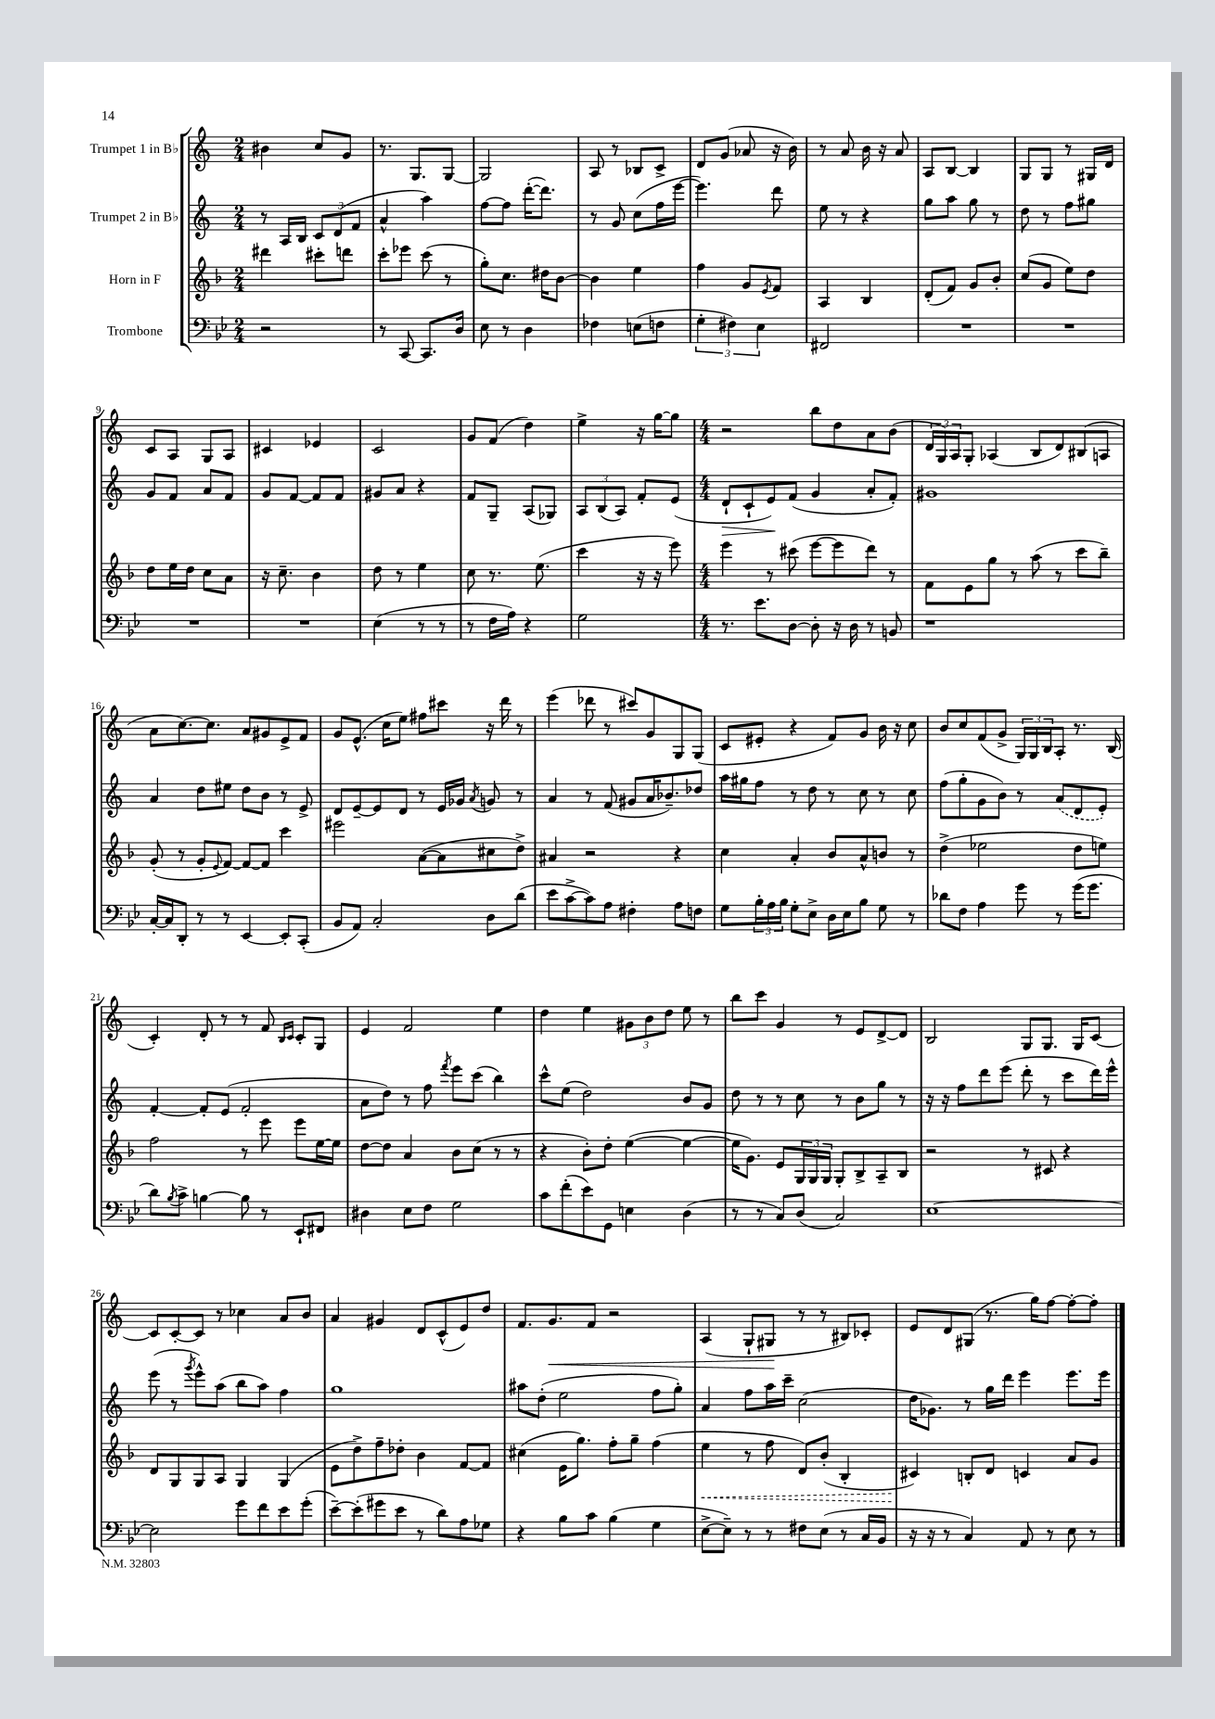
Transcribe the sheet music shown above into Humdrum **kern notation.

**kern	**kern	**kern	**kern
*staff4	*staff3	*staff2	*staff1
*clefF4	*clefG2	*clefG2	*clefG2
*k[b-e-]	*k[b-]	*k[]	*k[]
*M2/4	*M2/4	*M2/4	*M2/4
2r	4ddd#	8r	4b#
.	.	16A	.
.	.	16B	.
.	8ccc#'	12c	8cc
.	.	(12d	.
.	8ddd	.	8g
.	.	12f	.
=	=	=	=
8r	8ccc'	4a^^	8.r
[8CC	8eee-	.	.
.	.	.	8.G
8.CC]	(8ccc	4aa)	.
.	8r	.	[8G
16D	.	.	.
=	=	=	=
8E-	8gg')	[8ff	2G]
8r	8.cc	8ff]	.
4D	.	([16ddd'	.
.	16dd#	8.ddd])	.
.	[8b-	.	.
=	=	=	=
4F-	4b-]	8r	8A
.	.	8g	8r
(8E	4ee	(8cc	8B-
8F	.	16ff	8c^
.	.	[16eee	.
=	=	=	=
6G'	4ff	4.eee])	8d
.	.	.	(8g
6F#)	.	.	.
.	8g	.	8a-
6E-	.	.	.
.	8qe	.	.
.	8f	8ddd	16r
.	.	.	16b)
=	=	=	=
2FF#	4A	8ee	8r
.	.	8r	8a
.	4B-	4r	16b
.	.	.	16r
.	.	.	8a
=	=	=	=
2r	(8d'	8gg	8A
.	8f)	8aa	[8B
.	8g	8gg	4B]
.	8b-'	8r	.
=	=	=	=
2r	(8cc	8dd	8G
.	8g	8r	8G
.	8ee)	8ff	8r
.	8dd	8gg#	16G#
.	.	.	16d
=	=	=	=
2r	8dd	8g	8c
.	16ee	8f	8A
.	16dd	.	.
.	8cc	8a	8G
.	8a	8f	8A
=	=	=	=
2r	16r	8g	4c#
.	8.cc~	.	.
.	.	[8f	.
.	4b-	8f]	4e-
.	.	8f	.
=	=	=	=
(4E-	8dd	8g#	2c
.	8r	8a	.
8r	4ee	4r	.
8r	.	.	.
=	=	=	=
8r	8cc	8f	8g
16F	8.r	8G~	(8f
16A)	.	.	.
4r	.	(8A	4dd)
.	(8.ee	.	.
.	.	8G-)	.
=	=	=	=
2G	4ccc	12A	4ee^
.	.	(12B	.
.	.	12A)	.
.	16r	8f'	16r
.	16r	.	[16gg
.	8eee)	(8e	8gg]
=	=	=	=
*M4/4	*M4/4	*M4/4	*M4/4
8.r	4eee	8d`	2r
.	.	8c`	.
8.e-	.	.	.
.	8r	8e)	.
[8D	(8ccc#	(8f	.
8D']	[8eee	4g	8bb
16r	8eee]	.	8dd
16D	.	.	.
8r	8ddd)	8a'	8a
8BB	8r	8f')	(8b
=	=	=	=
1r	8f	1g#	24d
.	.	.	24G)
.	.	.	24A
.	8e	.	8G'
.	8gg	.	(4A-
.	8r	.	.
.	(8aa	.	8B
.	8r	.	8d)
.	8ccc	.	(8B#
.	8bb-~)	.	8A
=	=	=	=
[16C'	(8g'	4a	8a
16C]	.	.	.
8DD'	8r	.	[8.cc)
8r	8g'	8dd	.
.	.	.	8.cc]
.	8qqe	.	.
8r	[8f)	8ee#	.
[4EE-	8f_	8dd	8a
.	8f]	8b	8g#
8EE-']	4ccc	8r	8e^
(8CC'	.	8e^	8f
=	=	=	=
8BB-	2eee#	8d	8g
8AA)	.	[8e~	(8.e^^
2C'	.	8e]	.
.	.	.	16cc
.	.	8d	8ee)
.	([8a	8r	8ff#
.	8a]	16e	8ccc#
.	.	16g-	.
.	.	8qa	.
8D	8cc#	8g	16r
.	.	.	16ddd
(8d	8dd^)	8r	8r
=	=	=	=
8e-	4a#	4a	(4eee
[8c^	.	.	.
8c])	2r	8r	8ddd-
8A	.	(8f	8r
4F#'	.	8g#	8ccc#)
.	.	16a	8g
.	.	8.b-~)	.
8A	4r	.	8G
8F	.	8dd-	(8G
=	=	=	=
8G	4cc	16aa	8c
.	.	16gg#	.
24B-'	.	8ff	8e#'
24A	.	.	.
24B-	.	.	.
8G'	4a'	8r	4r
8E-^	.	8dd	.
16D	8b-	8r	8f)
16E-	.	.	.
8B-	8a^^	8cc	8g
8G	8b	8r	16b
.	.	.	16r
8r	8r	8cc	8cc
=	=	=	=
8d-	(4dd^	(8ff	8b
8F	.	8gg'	8cc
4A	2ee-	8g	(8f
.	.	8b)	8g^
8g	.	8r	24G)
.	.	.	24G
.	.	.	24B
8r	.	(8a	8A'
(16g	8dd	8d	8.r
8.g	.	.	.
.	8ee)	8e')	.
.	.	.	(16B
=	=	=	=
8d)	2ff	[4f'	4c')
8qB-	.	.	.
8c^	.	.	.
[4B	.	8f']	8d'
.	.	(8e	8r
8B]	8r	2f'	8r
8r	8eee	.	8f
.	.	.	16qqB
.	.	.	16qqc
8EE-`	8eee	.	8c'
8FF#	[16ee	.	8G
.	16ee]	.	.
=	=	=	=
4D#	[8dd	8a	4e
.	8dd]	8dd)	.
8E-	4a	8r	2f
8F	.	8ff	.
.	.	8qfff	.
2G	8b-	8eee	.
.	(8cc	(8ccc	.
.	8r	4bb)	4ee
.	8r	.	.
=	=	=	=
8c	4r	8ccc^^	4dd
(8f'	.	(8ee	.
8e-)	8b-')	2dd)	4ee
8GG	8dd'	.	.
4E	([4ee	.	12g#
.	.	.	12b
.	.	.	12dd
(4D	4ee_	8b	8ee
.	.	8g	8r
=	=	=	=
8r	16ee]	8dd	8bb
.	8.g)	.	.
8r	.	8r	8ccc
8C)	8e	8r	4g
(8D	24G	8cc	.
.	24G	.	.
.	24G	.	.
2C)	8G'	8r	8r
.	8B-^	8b	8e
.	8A~	8gg	[8d^
.	8B-	8r	8d]
=	=	=	=
[1E-	2r	16r	2B
.	.	16r	.
.	.	8ff	.
.	.	8ddd	.
.	.	(8eee	.
.	8r	8ddd'	8G
.	8c#	8r	8.G
.	4r	8ccc	.
.	.	.	16G
.	.	16ddd)	[8c
.	.	16eee^^	.
=	=	=	=
2E-]	8d	(8eee	8c]
.	8G	8r	[8c'
.	.	8qggg	.
.	8G	8eee^^)	8c]
.	8A	(8aa	8r
8g	4G	8bb	4cc-
8f	.	8aa)	.
8e-	(4G	4ff	8a
(8g'	.	.	8b
=	=	=	=
[8e-~)	8e	1gg	4a
(8e-']	8dd^)	.	.
8g#	8ff~	.	4g#
8e-	8dd-'	.	.
8r	4b-	.	8d
8d)	.	.	(8c^^
8A	[8f	.	8e)
8G-	8f]	.	8dd
=	=	=	=
4r	(4cc#	8aa#	8.f
.	.	(8dd'	.
.	.	.	8.g
8B-	16e	2ee	.
.	8.gg)	.	.
8c	.	.	8f
(4B-	8ff'	.	2r
.	8gg~	.	.
4G	(4ff	8ff	.
.	.	8gg')	.
=	=	=	=
[8E-^	4ee	4a	(4A
8E-~])	.	.	.
8r	8r	8ff	8G`
8r	8ff	16aa	8G#
.	.	16ccc~	.
8F#	8d)	(2cc	8r
(8E-	(8b-'	.	8r
8r	4B-'	.	8B#)
16C	.	.	8c-'
16BB-	.	.	.
=	=	=	=
16r	4c#)	16dd	8e
16r	.	8.g-)	.
8r	.	.	8d
4C)	8B'	8r	(8G#
.	8d	16gg	8.r
.	.	16ddd	.
8AA	4c	4eee	.
.	.	.	16gg)
8r	.	.	[8ff
8E-	8a	8.eee	8ff'_
8r	8g	.	8ff']
.	.	16eee	.
==	==	==	==
*-	*-	*-	*-
